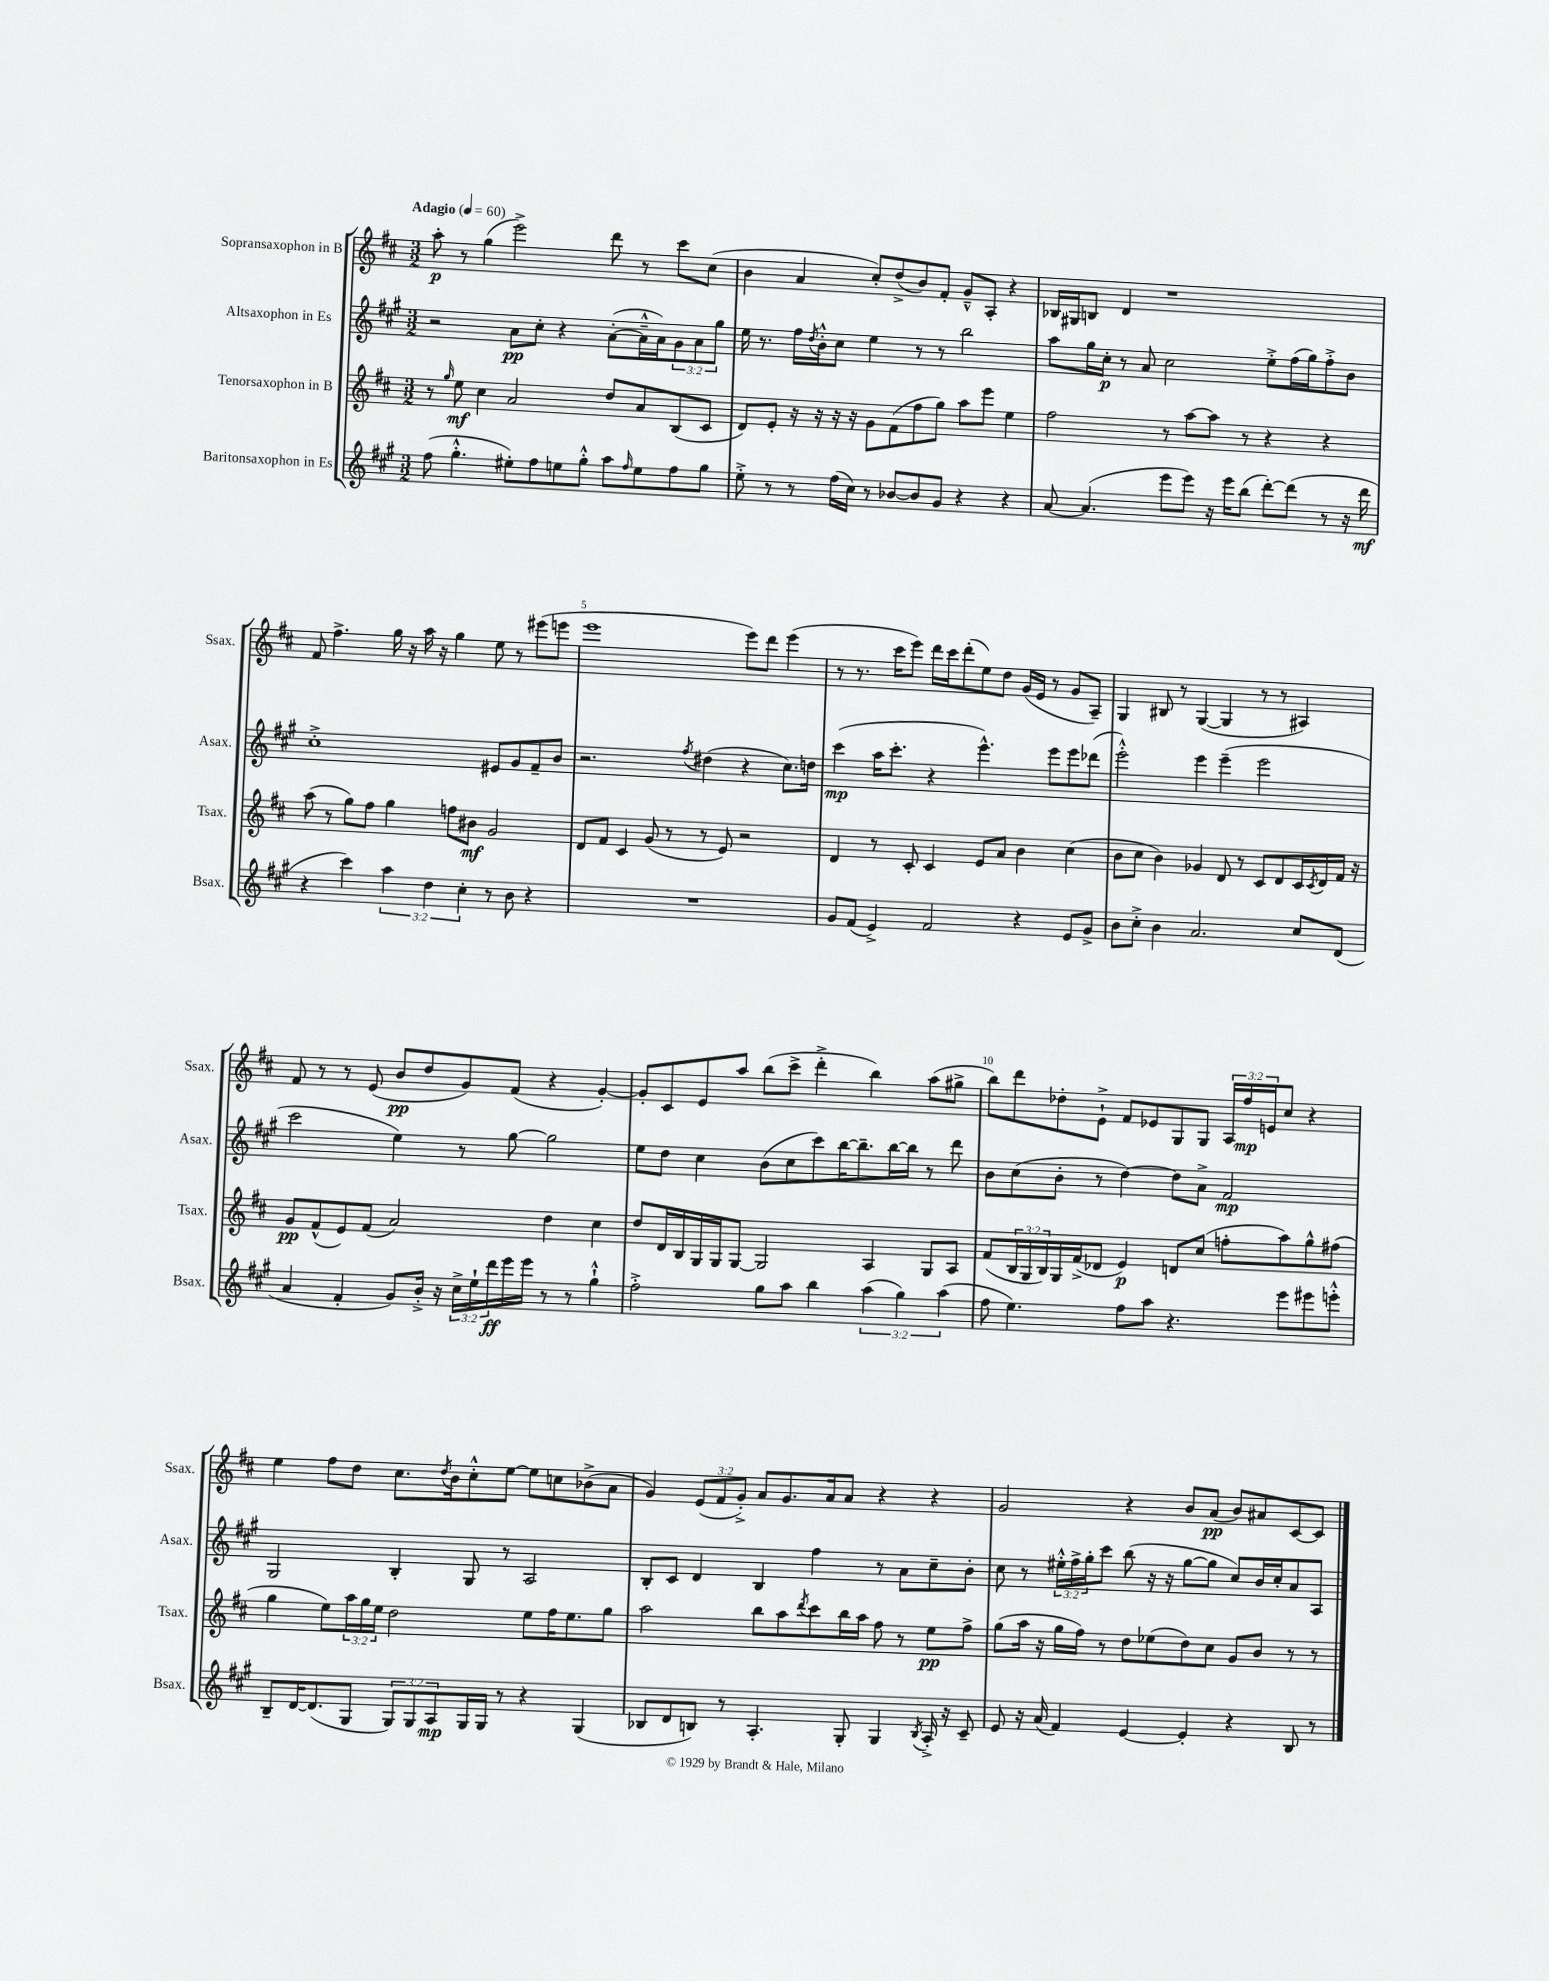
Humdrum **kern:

**kern	**kern	**kern	**kern
*staff4	*staff3	*staff2	*staff1
*clefG2	*clefG2	*clefG2	*clefG2
*k[f#c#g#]	*k[f#c#]	*k[f#c#g#]	*k[f#c#]
*M3/2	*M3/2	*M3/2	*M3/2
*MM60	*MM60	*MM60	*MM60
(8ff#	8r	2r	8aa'
.	16qqgg	.	.
4.gg#'^^	8ee	.	8r
.	4cc#	.	(4gg
8ee#')	2a	8a	2eee^)
8ff#	.	8cc#'	.
8ee	.	4r	.
8gg#'^^	.	.	.
8aa	8dd	([8a'	8ddd
16qqff#	.	.	.
8ee	8a	16a~^^]	8r
.	.	16a)	.
8ff#	(8B	12g#	8ccc#
.	.	12a	.
8gg#	8c#	.	(8cc#
.	.	12gg#	.
=	=	=	=
8ee'^	8d)	16ee	4b
.	.	8.r	.
8r	8e'	.	.
8r	16r	16ff#	4a
.	.	8qdd	.
.	16r	16b'^^	.
(16ff#	16r	8cc#	.
16cc#)	16r	.	.
8r	8g	4ee	8cc#')
[8b-	(8f#	.	(8dd^
8b-]	8ff#	8r	8b)
8g#	8gg)	8r	8f#'
4r	8aa	2bb	8g~^^
.	8eee	.	8A'
4r	4ee	.	4r
=	=	=	=
[8a	2ff#	8aa	16B-
.	.	.	16G#
(4.a]	.	16gg#	8B
.	.	16cc#'	.
.	.	8r	4d
.	.	8a	.
8eee	8r	2cc#	1r
8eee)	[8aa	.	.
16r	8aa]	.	.
16eee	.	.	.
(8bb	8r	.	.
[8ddd')	4r	8ee'^	.
(8ddd]	.	(16ff#	.
.	.	16gg#)	.
8r	4r	8ff#'^	.
16r	.	8b	.
16ddd	.	.	.
=	=	=	=
4r	(8aa	1cc#'^	8f#
.	8r	.	4.ff#^
4ccc#)	8gg)	.	.
.	8ff#	.	.
6aa	4gg	.	16gg
.	.	.	16r
.	.	.	16aa
6dd	.	.	.
.	.	.	16r
.	8ff	.	4gg
6cc#'	.	.	.
.	8b#	.	.
8r	2g	8e#	8ee
8b	.	8g#	8r
4r	.	8f#~	(8eee#
.	.	8b	8eee
=	=	=	=
1.r	8d	2.r	1eee
.	8f#	.	.
.	4c#	.	.
.	(8g	.	.
.	8r	.	.
.	.	8qff#	.
.	8r	(4dd#	.
.	8e)	.	.
.	2r	4r	8eee)
.	.	.	8ddd
.	.	8.cc#)	(4eee
.	.	16dd	.
=	=	=	=
8g#	4d	(4ccc#	8r
(8f#	.	.	8.r
4e^)	8r	16aa	.
.	.	8.ccc#'	16ccc#
.	8c#'	.	8eee)
2f#	4c#	4r	16ddd
.	.	.	16ccc#
.	.	.	(8ddd'
.	8e	4.eee^^)	8ee)
.	8a	.	8dd
4r	4b	.	(16g
.	.	.	16e
.	.	8eee	8r
8e	(4cc#	8eee	8g
8g#^	.	(8ddd-	8A~)
=	=	=	=
8b	8b	2eee'^^)	4G
8cc#'^	8cc#	.	.
4b	4b)	.	8B#
.	.	.	8r
2.a	4g-	4eee	([4G
.	8d	(4eee~	4G]
.	8r	.	.
.	8c#	2eee	8r
.	8d	.	8r
8cc#	16c#	.	4A#)
.	8qc#	.	.
.	16d	.	.
(8d	16f#	.	.
.	16r	.	.
=	=	=	=
4a	8g	2ccc#	8f#
.	(8f#^^	.	8r
4f#'	8e)	.	8r
.	(8f#	.	(8e
8g#)	2a)	4ee)	8b
16b'^	.	.	8dd
16r	.	.	.
24cc#^	.	8r	8g)
24ee`	.	.	.
24ddd	.	.	.
16eee	.	[8gg#	(8f#
16eee	.	.	.
8r	4dd	2gg#]	4r
8r	.	.	.
4gg#`^^	4cc#	.	[4g')
=	=	=	=
2ff#'^	8dd	8ee	8g']
.	16d	8dd	8c#
.	16B	.	.
.	16G	4cc#	8e
.	16G	.	.
.	[8G	.	8aa
8gg#	2G]	(8b	(8bb
8aa	.	8cc#	8ccc#^
4bb	.	8ccc#)	4ddd'^
.	.	[16bb	.
.	.	8.bb~]	.
(6aa	4A	.	4bb)
.	.	[16bb	.
6gg#)	.	.	.
.	.	16bb]	.
.	8G	8r	(8aa
(6aa	.	.	.
.	8A	8ddd	8gg#^
=	=	=	=
8ff#	(8f#	8b	8bb)
4.ee)	24B	(8cc#	8ddd
.	24G	.	.
.	24B)	.	.
.	16G	8b'	8dd-'
.	(16f#^	.	.
.	8d-	8r	8e`^
8ff#	4e)	[4dd)	8f#
8aa	.	.	8e-
4.r	8d	8dd]	8G
.	(8cc#	8a^	8G
.	8ff'	2f#	24A
.	.	.	24ff#
.	.	.	24e
8eee	8aa)	.	8cc#
8eee#	8gg^^	.	4r
8eee'^^	(8ff#	.	.
=	=	=	=
8B~	4gg	2G#	4ee
[16d	.	.	.
(8.d]	.	.	.
.	8ee)	.	8ff#
8G#	24aa	.	8dd
.	24gg	.	.
.	24ee	.	.
12G#)	2dd	4B'	8.cc#
12G#	.	.	.
12A	.	.	.
.	.	.	8qdd
.	.	.	16b
16G#	.	8G#	8cc#'^^
16G#	.	.	.
8r	.	8r	[8ee
4r	8ee	2A	8ee]
.	16ff#	.	8cc
.	8.ee	.	.
(4G#	.	.	(8b-^
.	8gg	.	8a
=	=	=	=
8B-	2aa	8B'	4g)
8d	.	8c#	.
8B)	.	4d	(12e
.	.	.	12f#
8r	.	.	.
.	.	.	12g'^)
4.A'	8bb	4B	8a
.	8aa	.	8.g
.	8qddd	.	.
.	8ccc#	4ff#	.
.	.	.	16a
8G#'	16bb	.	8a
.	16aa	.	.
4G#	8ff#	8r	4r
.	8r	8a	.
8qB	.	.	.
16A'^	8ee	8cc#~	4r
16r	.	.	.
8c#~	8ff#^	8b'	.
=	=	=	=
8e	(8gg	8cc#	2g
16r	16aa	8r	.
(16a	16r	.	.
4f#)	16gg	24ee#'^^	.
.	.	24ff#^	.
.	16ff#)	.	.
.	.	24gg#'	.
.	8r	8ccc#	.
[4e	8dd	(8bb	4r
.	(8ee-	16r	.
.	.	16r	.
4e']	8dd)	[8gg#	8b
.	8cc#	8gg#]	(8a
4r	8g	8cc#)	8b)
.	8b	16b	8a#
.	.	16cc#'	.
8B	8r	8a	[8c#
8r	8r	8A	8c#]
==	==	==	==
*-	*-	*-	*-
